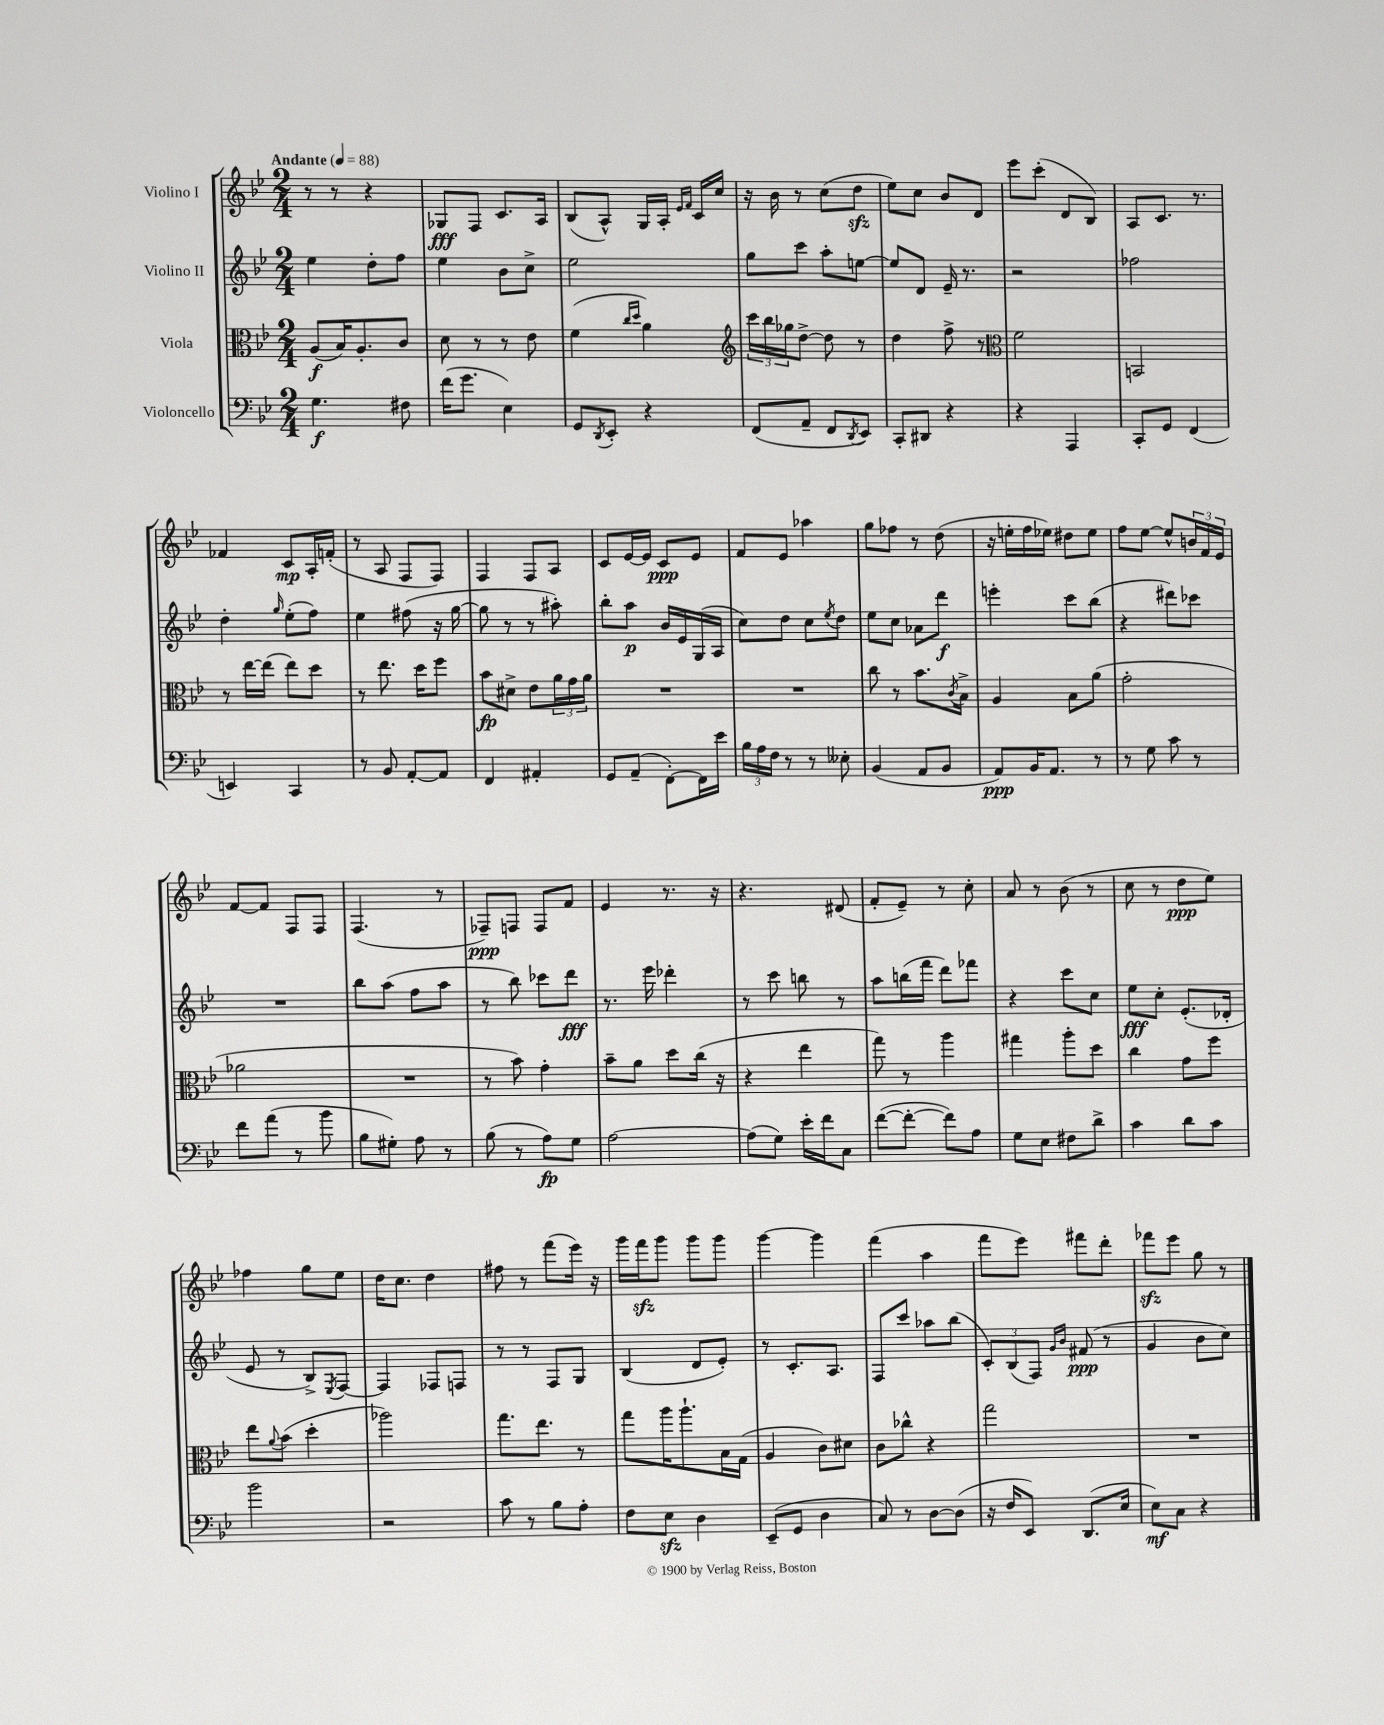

**kern	**kern	**kern	**kern
*staff4	*staff3	*staff2	*staff1
*clefF4	*clefC3	*clefG2	*clefG2
*k[b-e-]	*k[b-e-]	*k[b-e-]	*k[b-e-]
*M2/4	*M2/4	*M2/4	*M2/4
*MM88	*MM88	*MM88	*MM88
4.G	(8A	4ee-	8r
.	16B-)	.	8r
.	8.A'	.	.
.	.	8dd'	4r
8F#	8c	8ff	.
=	=	=	=
(16f	8d	4ee-	8G-
8.g	.	.	.
.	8r	.	8F
4E-)	8r	8b-	8.c
.	8e-	8cc^	.
.	.	.	16A
=	=	=	=
8GG	(4f	2ee-	(8B-
8qDD	.	.	.
8EE-'	.	.	8A^^)
.	16qqcc	.	.
.	16qqdd	.	.
4r	4a)	.	16G
.	.	.	16A'
.	.	.	16qqe-
.	.	.	16qqf
.	.	.	16c
.	.	.	16cc
=	=	=	=
*	*clefG2	*	*
(8FF	24ccc	8gg	16r
.	24bb-	.	.
.	.	.	16b-
.	24gg-	.	.
8AA~	[8dd^	8ccc	8r
8FF	8dd]	8aa'	(8cc
8qDD	.	.	.
8EE-)	8r	[8ee	8dd
=	=	=	=
8CC'	4dd	8ee]	8ee-)
8DD#	.	8d	8cc
4r	8ff^	16e-~	8b-
.	.	8.r	.
.	8r	.	8d
=	=	=	=
*	*clefC3	*	*
4r	2f	2r	8eee-
.	.	.	(8ccc'
4AAA	.	.	8d
.	.	.	8B-)
=	=	=	=
8CC'	2BB	2ff-	8A
8GG	.	.	8.c
(4FF	.	.	.
.	.	.	8.r
=	=	=	=
4EE)	8r	4dd'	4f-
.	[16ee-	.	.
.	(16ee-]	.	.
.	.	16qqgg	.
4CC	8ee-)	(8ee-'	8c
.	8dd	8ff)	16A'
.	.	.	(16f'
=	=	=	=
8r	8r	4ee-	8r
8BB-	8.ee-	.	8A
[8AA'	.	(8ff#	8F
.	16dd	.	.
8AA]	8ff	16r	8F)
.	.	[16gg	.
=	=	=	=
4FF	8b-	8gg]	4F
.	8d#^	8r	.
4AA#'	8e-	8r	8F
.	24a	8aa#')	8A
.	24g	.	.
.	24a	.	.
=	=	=	=
8GG	2r	8bb-'	8c
(8AA~	.	8aa	[16e-
.	.	.	16e-]
[8FF')	.	16b-	8c
.	.	16e-	.
16FF]	.	(16G	8e-
16e-	.	16A	.
=	=	=	=
24B-	2r	8cc)	8f
24A	.	.	.
24F	.	.	.
8r	.	8dd	8e-
8r	.	8cc	4aa-
.	.	8qee-	.
8E--'	.	8dd	.
=	=	=	=
(4BB-	8cc	8ee-	8gg
.	8r	8cc	8ff-
8AA	8.b-	8a-	8r
8BB-	.	8ddd	(8dd
.	8qc	.	.
.	16B-^	.	.
=	=	=	=
8AA)	4A	4eee'	16r
.	.	.	16ee'
16BB-	.	.	16ff
8.AA	.	.	16ee-)
.	8B-	8ccc	8dd#
8r	(8a	(8bb-	8ee-
=	=	=	=
8r	2g'	4r	8ff
8G	.	.	[8ee-
8c	.	8ddd#)	8ee-^^]
8r	.	8ccc-	24b
.	.	.	24f
.	.	.	24e-
=	=	=	=
8f	2a-	2r	[8f
(8a	.	.	8f]
8r	.	.	8F
8b-	.	.	8F
=	=	=	=
8B-	2r	8bb-	(4.F
8G#')	.	(8aa	.
8A	.	8ff	.
8r	.	8aa	8r
=	=	=	=
(8B-	8r	8r	8F-~)
8r	8b-)	8bb-)	8F
8A)	4g'	8ccc-	8F
8G	.	8ddd	8f
=	=	=	=
[2A	8b-~	8.r	4e-
.	8a	.	.
.	.	16eee-	.
.	8dd	4ddd-'	8.r
.	(16cc	.	.
.	16r	.	16r
=	=	=	=
(8A]	4r	8r	4.r
8G)	.	8ccc	.
16e-'	4ee-	8bb	.
16f	.	.	.
8C	.	8r	(8d#
=	=	=	=
([8f	8gg)	8aa	8f'
8f'_	8r	(16bb	8e-~)
.	.	16fff	.
8f])	4aa	8ddd)	8r
8A	.	8fff-	8cc'
=	=	=	=
8G	4gg#	4r	8a
8E-	.	.	8r
8F#	8aa'	8ccc	(8b-
8d^	8dd	8cc	8r
=	=	=	=
4c	4cc	8ee-	8cc
.	.	8cc'	8r
8d	8g	(8.e-'	8dd
8c	8ff	.	8ee-)
.	.	16d-'	.
=	=	=	=
2b-	8ee-	8e-	4ff-
.	8qqa	.	.
.	(8b-	8r	.
.	4dd'	8B-^)	8gg
.	.	8qE-	.
.	.	[8F	8ee-
=	=	=	=
2r	2aa-)	4F]	16dd
.	.	.	8.cc
.	.	8F-	4dd
.	.	8F	.
=	=	=	=
8c	8.gg	8r	8ff#
8r	.	8r	8r
.	8.ee-	.	.
8B-	.	8F	(8fff
8A'	8r	8G	16eee-)
.	.	.	16r
=	=	=	=
8F	8gg	(4B-	16ggg
.	.	.	16fff
8E-	16aa	.	8ggg
.	8.aa`	.	.
4D	.	8d	8ggg
.	16B-	8e-')	8ggg
.	(16G	.	.
=	=	=	=
(8EE-~	4A	8r	[4ggg
8GG	.	8.c'	.
4D	8c)	.	4ggg]
.	.	8.A	.
.	8d#	.	.
=	=	=	=
8C)	8c	8F	(4fff
8r	8cc-^^	8ccc	.
[8D	4r	8aa-	4aa
(8D]	.	(8bb-	.
=	=	=	=
16r	2gg	12c')	8fff
16F	.	.	.
.	.	(12B-	.
8EE-)	.	.	8eee-)
.	.	12F)	.
.	.	16qqg	.
.	.	16qqb-	.
(8.DD	.	(8f#	8fff#
.	.	8r	8ddd'
16E-	.	.	.
=	=	=	=
8E-)	2r	4g	8fff-
8C	.	.	8eee-
4r	.	8b-	8gg
.	.	8cc)	8r
==	==	==	==
*-	*-	*-	*-
